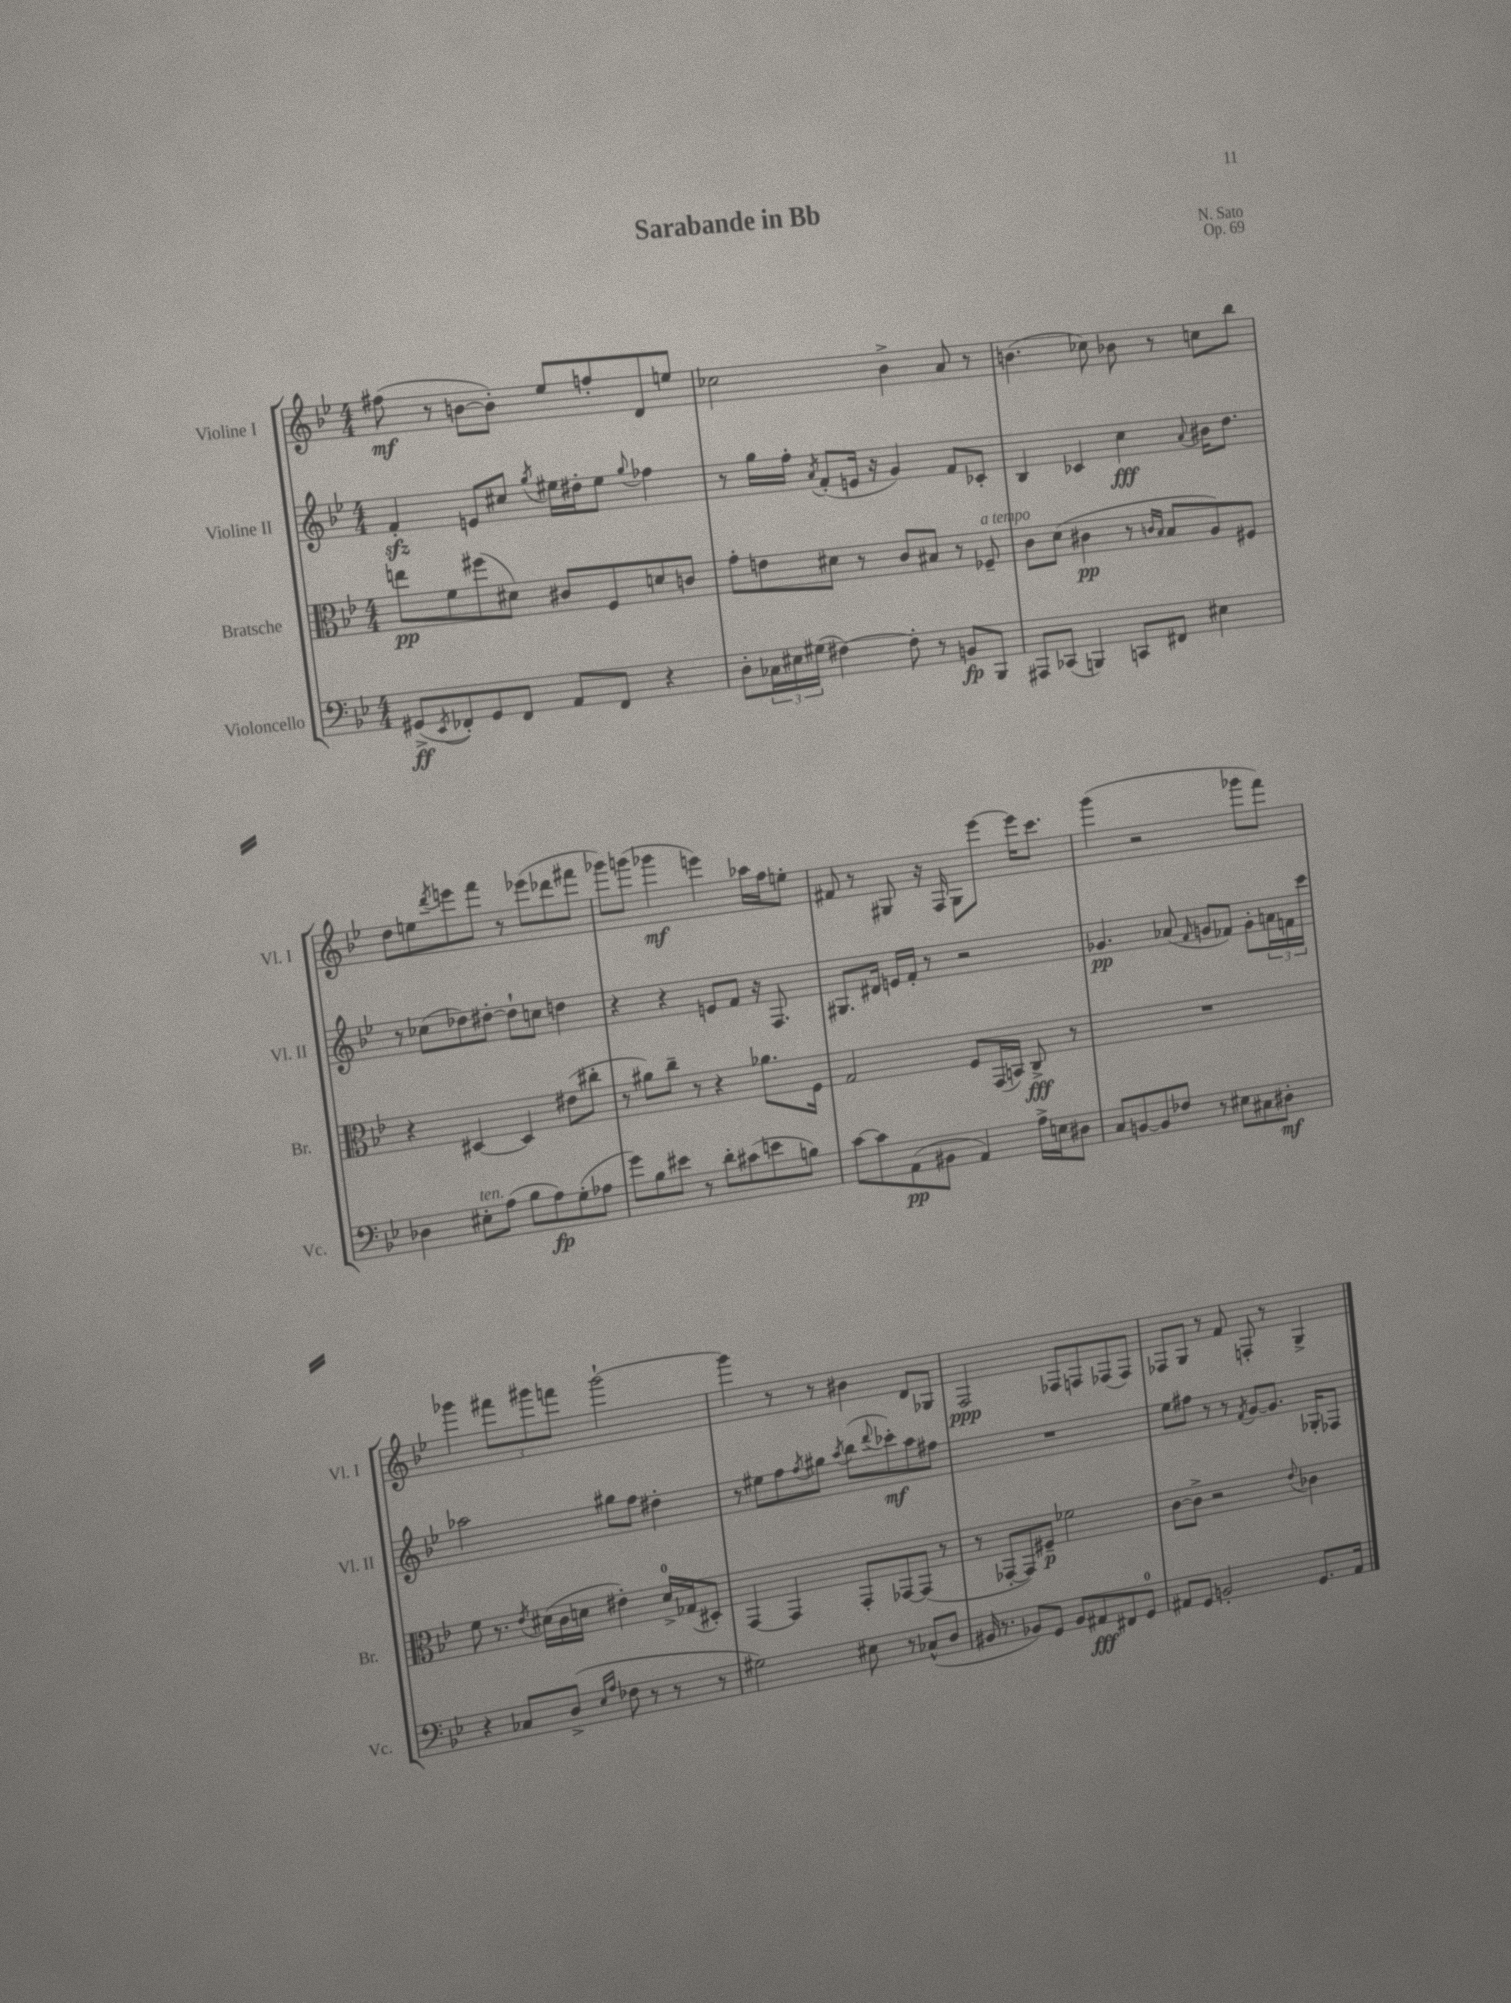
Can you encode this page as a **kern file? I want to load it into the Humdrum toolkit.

**kern	**kern	**kern	**kern
*staff4	*staff3	*staff2	*staff1
*clefF4	*clefC3	*clefG2	*clefG2
*k[b-e-]	*k[b-e-]	*k[b-e-]	*k[b-e-]
*M4/4	*M4/4	*M4/4	*M4/4
(8GG#^	8ee	4f'	(8ff#
8qEE-	.	.	.
8FF-')	8f	.	8r
8GG#	(8ff#	8e	[8b
8FF-	8d#)	8cc#	8b'])
.	.	8qgg	.
8AA	8c#	16ee#	8ee-
.	.	16dd#'	.
8FF-	8F	8ee#	8ff'
.	.	8qqgg	.
4r	8d	4ff-	8d
.	8c	.	8ee
=	=	=	=
8D'	8g'	8r	2cc-
24C-	8e	16gg	.
24E#	.	.	.
.	.	16ff'	.
(24G#	.	.	.
.	.	8qa	.
[4F#)	8d#	(8f'	.
.	8r	16e	.
.	.	16r	.
8F#']	8c	4g)	4b-^
8r	8B#	.	.
8BB	8r	8f	8a
8BBB-	8F-~	8c-'	8r
=	=	=	=
8AAA#	8c	4B-	(4.b
(8CC-	(8d	.	.
4BBB)	4c#	4c-	.
.	.	.	8cc-)
8CC	8r	4cc	8b-
.	16qqc	.	.
.	16qqB-	.	.
8FF#	8B-	.	8r
.	.	8qqa	.
4E#	8A)	16b#	8cc
.	.	8.dd	.
.	8F#	.	8bb-
=	=	=	=
4D-	4r	8r	8dd
.	.	(8cc-	8ee
.	.	.	8qddd
8E#'	[4D#	8dd-)	8eee
(8A	.	[8dd#'	8fff
8B-	4D#]	8dd#`]	8r
8A)	.	8cc	(8eee-
(8G'	(8e#	4dd	8ddd-
8A-	8cc#'	.	8fff#
=	=	=	=
8g)	8r	4r	8ggg-)
8B-	8a#)	.	(8ggg
8e#	8cc~	4r	4ggg-
8r	8r	.	.
8d'	4r	8e	4eee)
(8c#	.	8f	.
8e	8.a-	16r	16aa-
.	.	8.F	16ff
8B)	.	.	8ee'
.	16F	.	.
=	=	=	=
[8c	2G	8.G#	8f#
8c]	.	.	8r
.	.	16d#	.
(8AA	.	16e	8G#
.	.	16f'	.
8BB#	.	8r	16r
.	.	.	16F
4AA)	8F	2r	8G#
.	(16GG	.	[8eee-
.	16BB)	.	.
16A^	8C^	.	16eee-]
16E	.	.	8.ccc
8D#	8r	.	.
=	=	=	=
8C	1r	4.g-	(4ggg
[8BB	.	.	.
8BB]	.	.	2r
8F-	.	(8a-	.
.	.	16qqf	.
8r	.	8g	.
8E#	.	8f-)	.
8C#	.	8g'	8ggg-
8D#'	.	24a	8fff)
.	.	24f	.
.	.	24ccc	.
=	=	=	=
4r	8f	2aa-	4ggg-
.	8.r	.	.
8C-	.	.	12fff#
.	8qe-	.	.
.	(16d#	.	.
.	.	.	12ggg#
(8D^	16c	.	.
.	.	.	12fff
.	16d	.	.
16qqE-	.	.	.
16qqA	.	.	.
8F-	4e#')	8gg#	[2ggg#`
8r	.	8ff	.
8r	16d^	4dd#'	.
.	(16G-	.	.
8r	8D#')	.	.
=	=	=	=
2G#)	[4GG	8r	4ggg#]
.	.	8ee#	.
.	4GG]	8ff	8r
.	.	8qff	.
.	.	8gg#	8r
.	.	8qaa	.
8E#	8GG'	(8bb-	4b#
.	.	8qqddd	.
8r	[8GG-	8ccc-')	.
(8C-^^	(8GG-]	8aa	8d
8D	8r	8ff#	8G-
=	=	=	=
16BB#	8r	1r	2F
8.r	.	.	.
.	[8GG-'	.	.
8BB-)	8GG-])	.	.
8GG	8F#~	.	.
8BB-	2f-	.	8F-
8AA#	.	.	8F
8FF#	.	.	(8F-
8GG	.	.	8F-)
=	=	=	=
8AA#	[8c	8ee-	8F-
8GG	8c^]	8ff#	8G
2BB'	2r	8r	8r
.	.	8r	8f
.	.	8qf	.
.	.	[8g	8F'
.	.	8.g]	8r
.	8qqe-	.	.
8.GG	4c-	.	4G^
.	.	16G-'	.
.	.	8F-	.
16AA#	.	.	.
==	==	==	==
*-	*-	*-	*-
